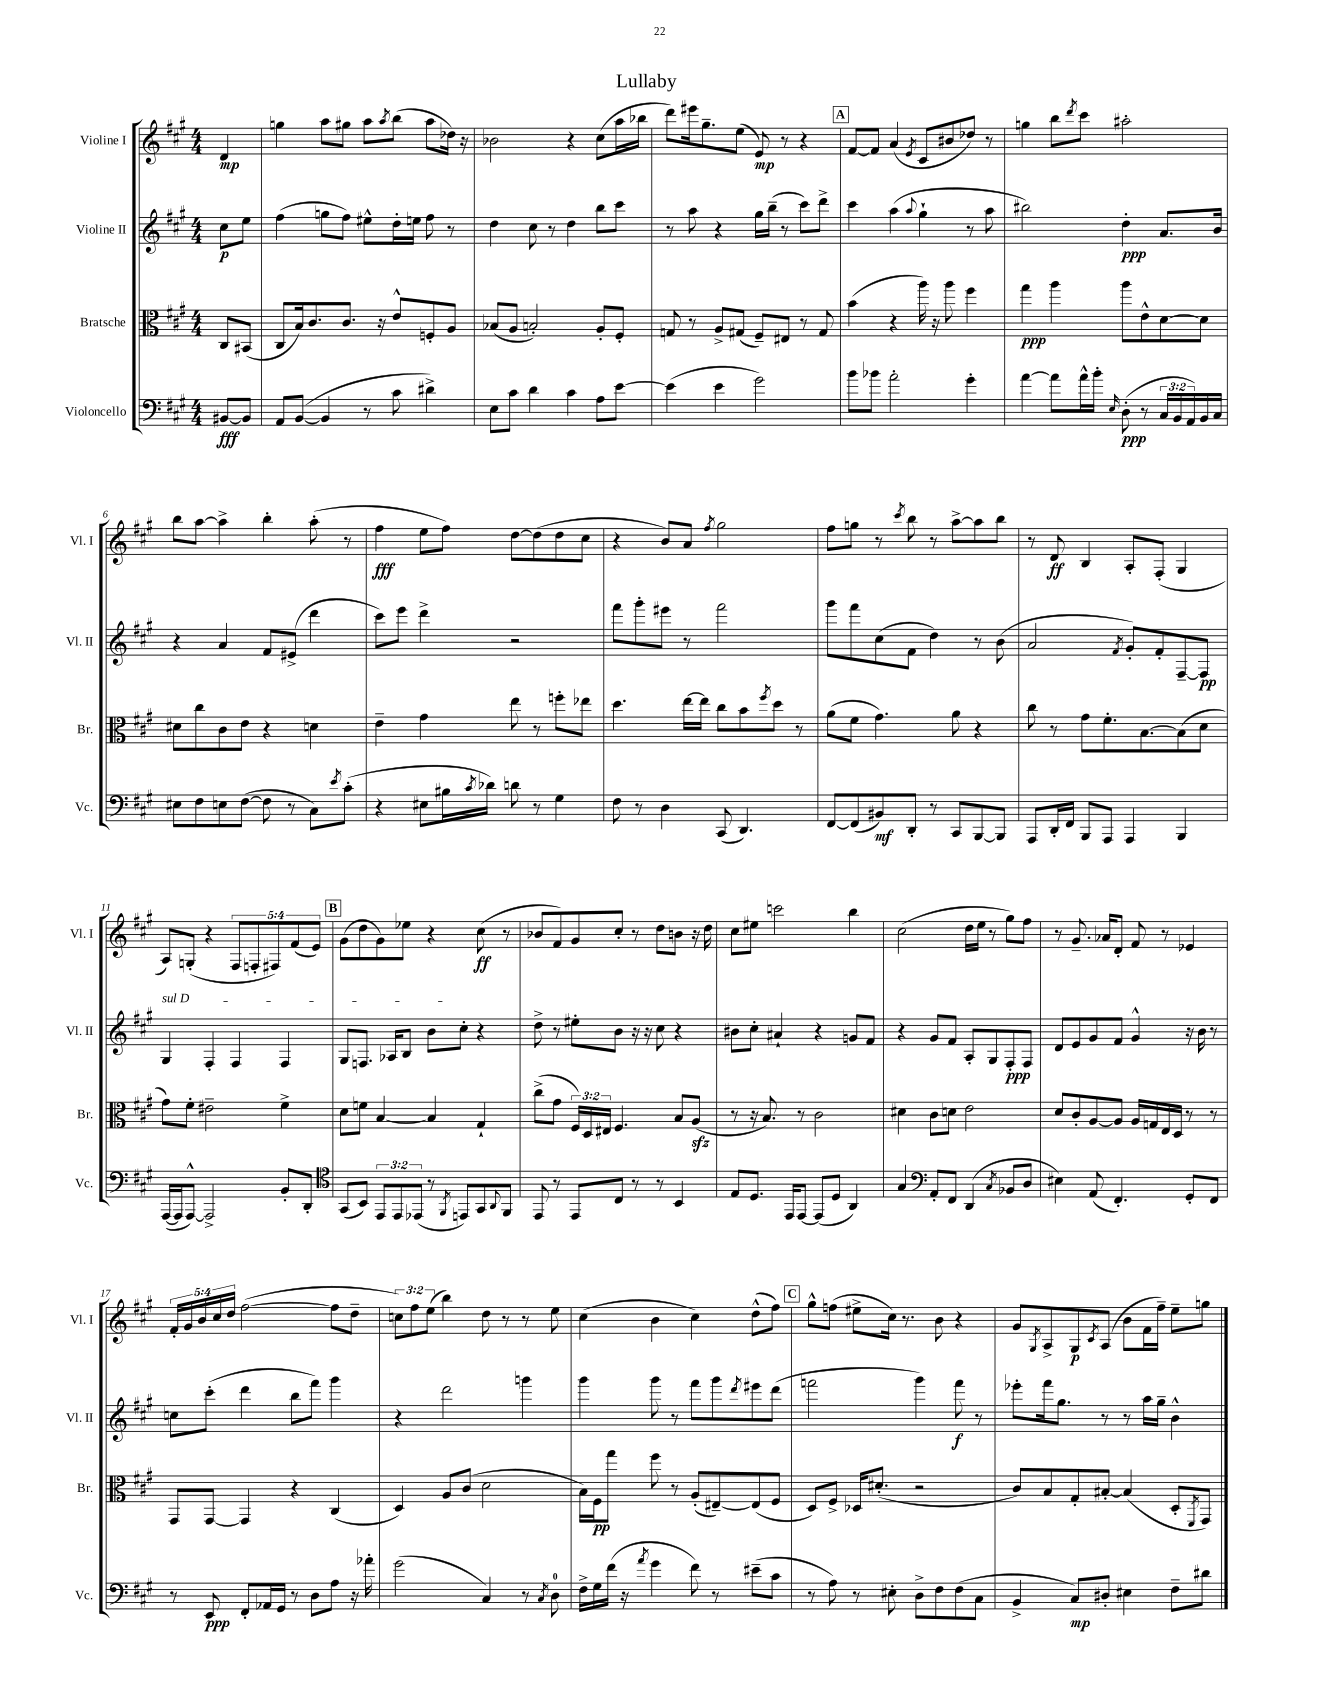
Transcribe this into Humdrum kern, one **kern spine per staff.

**kern	**dynam	**kern	**dynam	**kern	**dynam	**kern	**dynam
*part4	*part4	*part3	*part3	*part2	*part2	*part1	*part1
*staff4	*staff4	*staff3	*staff3	*staff2	*staff2	*staff1	*staff1
*I"Violoncello	*	*I"Bratsche	*	*I"Violine II	*	*I"Violine I	*
*I'Vc.	*	*I'Br.	*	*I'Vl. II	*	*I'Vl. I	*
*clefF4	*	*clefC3	*	*clefG2	*	*clefG2	*
*k[f#c#g#]	*	*k[f#c#g#]	*	*k[f#c#g#]	*	*k[f#c#g#]	*
*M4/4	*	*M4/4	*	*M4/4	*	*M4/4	*
=	=	=	=	=	=	=	=
[8BB#X/L	fff	8C#/L	.	8cc#\L	p	4d/	mp
8BB#/J]	.	(8BB#X/J	.	8ee\J	.	.	.
=1	=1	=1	=1	=1	=1	=1	=1
8AA/L	.	8C#/L	.	(4ff#\	.	4ggn\	.
([8BB/J	.	16B/k)	.	.	.	.	.
.	.	8.c#/	.	.	.	.	.
4BB/]	.	.	.	8ggn\L	.	8aa\L	.
.	.	8.c#/J	.	8ff#\J)	.	8gg#X\J	.
8r	.	.	.	8ee#X^^\L	.	8aa\L	.
.	.	16r	.	.	.	.	.
.	.	.	.	.	.	8qaa/	.
8c#\	.	8e^^/L	.	16dd'\L	.	(8bb\J	.
.	.	.	.	16een\JJ	.	.	.
4d#X^\)	.	8Fn'/	.	8ff#\	.	8aa\L	.
.	.	8A/J	.	8r	.	16dd-X\Jk)	.
.	.	.	.	.	.	16r	.
=2	=2	=2	=2	=2	=2	=2	=2
8E\L	.	(8B-X/L	.	4dd\	.	2b-X\	.
8c#\J	.	8A/J	.	.	.	.	.
4d\	.	2Bn'/)	.	8cc#\	.	.	.
.	.	.	.	8r	.	.	.
4c#\	.	.	.	4dd\	.	4r	.
8A\L	.	8A'/L	.	8bb\L	.	(8cc#\L	.
[8e\J	.	8F#'/J	.	8ccc#\J	.	16aa\L	.
.	.	.	.	.	.	16bb-X\JJ	.
=3	=3	=3	=3	=3	=3	=3	=3
(4e\]	.	8Gn/	.	8r	.	8ddd\L)	.
.	.	8r	.	8aa\	.	16eee#X\k	.
.	.	.	.	.	.	8.gg#~\	.
4e\	.	8A^/L	.	4r	.	.	.
.	.	(8G#X/J	.	.	.	(8ee\J	.
2g#\)	.	8F#~/L)	.	16gg#\LL	.	8e/)	mp
.	.	.	.	(16bb~\JJ	.	.	.
.	.	8E#X/J	.	8r	.	8r	.
.	.	8r	.	8ccc#\L)	.	4r	.
.	.	8G#/	.	8ddd^\J	.	.	.
!!LO:REH:place=s1:t=A
=4	=4	=4	=4	=4	=4	=4	=4
8b\L	.	(4b\	.	4ccc#\	.	[8f#/L	.
8b-X\J	.	.	.	.	.	8f#/J]	.
2a'\	.	4r	.	(4aa\	.	(4a/	.
.	.	.	.	8qqaa/	.	8qe/	.
.	.	16aa\)	.	4gg#`\	.	8c#/L	.
.	.	16r	.	.	.	.	.
.	.	8aa\	.	.	.	8b#X/	.
4g#'\	.	4ff#\	.	8r	.	8dd-X/J)	.
.	.	.	.	8aa\	.	8r	.
=5	=5	=5	=5	=5	=5	=5	=5
[4a\	.	4gg#\	ppp	2bb#X\)	.	4ggn\	.
8a\L]	.	4aa\	.	.	.	8bb\L	.
.	.	.	.	.	.	8qddd/	.
16a^^\L	.	.	.	.	.	8ccc#\J	.
16b'\JJ	.	.	.	.	.	.	.
16qqE/	.	.	.	.	.	.	.
(8D'\	ppp	8aa\L	.	4dd'\	ppp	2aa#X'\	.
8r	.	8e^^\	.	.	.	.	.
24C#/LL	.	[8d\	.	8.a/L	.	.	.
24BB/	.	.	.	.	.	.	.
24AA/)	.	.	.	.	.	.	.
16BB/	.	8d\J]	.	.	.	.	.
16C#/JJ	.	.	.	16b/Jk	.	.	.
!!LO:LB:g=z
=6	=6	=6	=6	=6	=6	=6	=6
8E#X\L	.	8d#X\L	.	4r	.	8bb\L	.
8F#\	.	8cc#\	.	.	.	[8aa\J	.
8En\	.	8c#\	.	4a/	.	4aa^\]	.
([8F#\J	.	8e\J	.	.	.	.	.
8F#\]	.	4r	.	8f#/L	.	4bb'\	.
8r	.	.	.	(8e#X^/J	.	.	.
8C#\L)	.	4dn\	.	4ddd\	.	(8aa'\	.
8qe/	.	.	.	.	.	.	.
(8c#'\J	.	.	.	.	.	8r	.
=7	=7	=7	=7	=7	=7	=7	=7
4r	.	4e~\	.	8ccc#\L)	.	4ff#\	fff
.	.	.	.	8eee\J	.	.	.
8E#X\L	.	4g#\	.	4ddd^\	.	8ee\L	.
16B#X\L	.	.	.	.	.	8ff#\J)	.
8qc#/	.	.	.	.	.	.	.
16d-X\JJ)	.	.	.	.	.	.	.
8dn\	.	8ee\	.	2r	.	[8dd\L	.
8r	.	8r	.	.	.	(8dd\]	.
4G#\	.	8ffn'\L	.	.	.	8dd\	.
.	.	8ee-X\J	.	.	.	8cc#\J	.
=8	=8	=8	=8	=8	=8	=8	=8
8F#\	.	4.dd\	.	8fff#\L	.	4r	.
8r	.	.	.	8ggg#'\	.	.	.
4D\	.	.	.	8eee#X\J	.	8b/L)	.
.	.	[16ee\LL	.	8r	.	8a/J	.
.	.	16ee\JJ]	.	.	.	.	.
.	.	.	.	.	.	8qff#/	.
(8CC#/	.	8cc#\L	.	2fff#\	.	2gg#\	.
4.DD/)	.	8b\	.	.	.	.	.
.	.	8qff#/	.	.	.	.	.
.	.	8dd\J	.	.	.	.	.
.	.	8r	.	.	.	.	.
=9	=9	=9	=9	=9	=9	=9	=9
[8FF#/L	.	(8a\L	.	8ggg#\L	.	8ff#\L	.
(8FF#/]	.	8f#\J	.	8fff#\	.	8ggn\J	.
8BB#X/)	mf	4.g#\)	.	(8cc#\	.	8r	.
.	.	.	.	.	.	8qccc#/	.
8DD'/J	.	.	.	8f#\J	.	8bb\	.
8r	.	.	.	4dd\)	.	8r	.
8CC#/L	.	8a\	.	.	.	[8aa^\L	.
[8BBB/	.	4r	.	8r	.	8aa\]	.
8BBB/J]	.	.	.	(8b\	.	8bb\J	.
=10	=10	=10	=10	=10	=10	=10	=10
8AAA/L	.	8cc#\	.	2a/	.	8r	.
16DD'/L	.	8r	.	.	.	8d/	ff
16FF#/JJ	.	.	.	.	.	.	.
8BBB/L	.	8g#\L	.	.	.	4B/	.
8AAA/J	.	8.f#'\	.	.	.	.	.
.	.	.	.	8qf#/	.	.	.
4AAA/	.	.	.	8g#'/L)	.	8A'/L	.
.	.	[8.B\	.	.	.	.	.
.	.	.	.	8f#'/	.	(8F#'/J	.
4BBB/	.	(8B\]	.	[8F#~/	.	4G#/	.
.	.	8d\J	.	8F#/J]	pp	.	.
!!LO:LB:g=z
=11	=11	=11	=11	=11	=11	=11	=11
!	!	!	!	!LO:TX:a:i:t=sul D	!	!	!
([16AAA/LL	.	8g#\L)	.	4G#/	.	8A/L)	.
16AAA/J]	.	.	.	.	.	.	.
[8AAA^^/J)	.	8f#'\J	.	.	.	(8Gn'/J	.
2AAA^/]	.	2e#X~\	.	4F#'/	.	4r	.
.	.	.	.	4F#/	.	10F#/L	.
.	.	.	.	.	.	10Fn'/	.
.	.	.	.	.	.	10F#X/)	.
8BB'/L	.	4f#^\	.	4F#/	.	.	.
.	.	.	.	.	.	(10f#/	.
8DD'/J	.	.	.	.	.	.	.
.	.	.	.	.	.	10e/J)	.
!!LO:REH:place=s1:t=B
=12	=12	=12	=12	=12	=12	=12	=12
*clefC4	*	*	*	*	*	*	*
(8GG#/L	.	8d\L	.	8G#/L	.	(8g#\L	.
8BB/J)	.	8fn\J	.	8.Fn/J	.	8dd\	.
12EE/L	.	[4B/	.	.	.	8g#\)	.
.	.	.	.	16A-X/KL	.	.	.
12EE/	.	.	.	.	.	.	.
.	.	.	.	8B/J	.	8ee-X\J	.
(12EE-X/J	.	.	.	.	.	.	.
8r	.	4B/]	.	8b\L	.	4r	.
8qFF#/	.	.	.	.	.	.	.
8EEn/L)	.	.	.	8cc#'\J	.	.	.
8GG#/	.	4G#`/	.	4r	.	(8cc#\	ff
8qqAA/	.	.	.	.	.	.	.
8FF#/J	.	.	.	.	.	8r	.
=13	=13	=13	=13	=13	=13	=13	=13
8EE/	.	(8cc#^\L	.	8dd^\	.	8b-X/L	.
8r	.	8g#\J	.	8r	.	8f#/)	.
8EE/L	.	24F#/LL)	.	8ee#X'\L	.	8g#/	.
.	.	24D/	.	.	.	.	.
.	.	24E#X/JJ	.	.	.	.	.
8C#/J	.	4.F#/	.	8b\J	.	8cc#'/J	.
8r	.	.	.	16r	.	8r	.
.	.	.	.	16r	.	.	.
8r	.	.	.	8cc#\	.	8dd\L	.
4BB/	.	8B/L	.	4r	.	8bn\J	.
.	.	(8Azz/J	.	.	.	16r	.
.	.	.	.	.	.	16dd\	.
=14	=14	=14	=14	=14	=14	=14	=14
8E/L	.	8r	.	8b#X\L	.	8cc#\L	.
8.D/J	.	16r	.	8cc#'\J	.	8ee#X\J	.
.	.	8.B/)	.	.	.	.	.
.	.	.	.	4a#X`/	.	2cccn\	.
16EE/KL	.	.	.	.	.	.	.
[8EE/J	.	8r	.	.	.	.	.
(8EE/L]	.	2c#\	.	4r	.	.	.
8D/J	.	.	.	.	.	.	.
4AA/)	.	.	.	8gn/L	.	4bb\	.
.	.	.	.	8f#/J	.	.	.
=15	=15	=15	=15	=15	=15	=15	=15
4G#/	.	4d#X\	.	4r	.	(2cc#\	.
*clefF4	*	*	*	*	*	*	*
8AA'/L	.	8c#\L	.	8g#/L	.	.	.
8FF#/J	.	8dn\J	.	8f#/J	.	.	.
(4DD/	.	2e\	.	8A'/L	.	16dd\LL	.
.	.	.	.	.	.	16ee\JJ	.
.	.	.	.	8G#/	.	8r	.
8qC#/	.	.	.	.	.	.	.
8BB-X/L	.	.	.	8F#'/	ppp	8gg#\L)	.
8D/J	.	.	.	8F#/J	.	8ff#\J	.
=16	=16	=16	=16	=16	=16	=16	=16
4E#X\)	.	8d/L	.	8d/L	.	8r	.
.	.	8c#'/	.	8e/	.	8.g#~/	.
(8AA/	.	[8A/	.	8g#/	.	.	.
.	.	.	.	.	.	16a-X/KL	.
4.FF#'/)	.	8A/J]	.	8f#/J	.	8d'/J	.
.	.	16A/LL	.	4g#^^/	.	8f#/	.
.	.	16Gn/	.	.	.	.	.
.	.	16E/	.	.	.	8r	.
.	.	16D/JJ	.	.	.	.	.
8GG#'/L	.	8r	.	16r	.	4e-X/	.
.	.	.	.	16b\	.	.	.
8FF#/J	.	8r	.	8r	.	.	.
!!LO:LB:g=z
=17	=17	=17	=17	=17	=17	=17	=17
8r	.	8GG#/L	.	8ccn\L	.	20f#'/LL	.
.	.	.	.	.	.	20g#/	.
.	.	.	.	.	.	20b/	.
8EE/	ppp	[8GG#/J	.	(8ccc#'\J	.	.	.
.	.	.	.	.	.	20cc#/	.
.	.	.	.	.	.	20dd/JJ	.
8FF#'/L	.	4GG#/]	.	4ddd\	.	([2ff#\	.
16AA-X/L	.	.	.	.	.	.	.
16GG#/JJ	.	.	.	.	.	.	.
8r	.	4r	.	8bb\L	.	.	.
8D\L	.	.	.	8fff#\J)	.	.	.
8A\J	.	(4C#/	.	4ggg#\	.	8ff#\L]	.
16r	.	.	.	.	.	8dd~\J	.
16a-X'\	.	.	.	.	.	.	.
=18	=18	=18	=18	=18	=18	=18	=18
(2g#\	.	4D/)	.	4r	.	12ccn\L)	.
.	.	.	.	.	.	12ff#\	.
.	.	.	.	.	.	(12ee\J	.
.	.	8A/L	.	2ddd\	.	4bb\)	.
.	.	(8c#/J	.	.	.	.	.
4C#/)	.	2d\	.	.	.	8dd\	.
.	.	.	.	.	.	8r	.
8r	.	.	.	4gggn\	.	8r	.
8qC#/	.	.	.	.	.	.	.
8D\	.	.	.	.	.	8ee\	.
=19	=19	=19	=19	=19	=19	=19	=19
16F#^\LL	.	16B\LL)	.	4ggg#\	.	(4cc#\	.
16G#\	.	16F#\J	pp	.	.	.	.
(16f#\JJ	.	8gg#\J	.	.	.	.	.
16r	.	.	.	.	.	.	.
8qa/	.	.	.	.	.	.	.
4g#\	.	8ff#\	.	8ggg#\	.	4b\	.
.	.	8r	.	8r	.	.	.
8f#\)	.	(8A'/L	.	8fff#\L	.	4cc#\)	.
8r	.	[8E#X~/)	.	8ggg#\	.	.	.
.	.	.	.	8qddd/	.	.	.
(8e#X~\L	.	(8E#/]	.	8eee#X\	.	(8dd^^\L	.
8c#\J	.	8F#/J	.	(8ddd\J	.	8ff#\J)	.
!!LO:REH:place=s1:t=C
=20	=20	=20	=20	=20	=20	=20	=20
8r	.	8D/L)	.	2fffn\	.	8gg#^^\L	.
8A\)	.	8F#^/J	.	.	.	(8ffn\J	.
8r	.	16D-X/KL	.	.	.	8ee#X^\L	.
.	.	(8.d#X'/J	.	.	.	.	.
8E#X'\	.	.	.	.	.	16cc#\Jk)	.
.	.	.	.	.	.	8.r	.
8D^\L	.	2r	.	4ggg#\)	.	.	.
8F#\	.	.	.	.	.	8b\	.
(8F#\	.	.	.	8fff\	f	4r	.
8C#\J	.	.	.	8r	.	.	.
=21	=21	=21	=21	=21	=21	=21	=21
4BB^/	.	8c#/L)	.	8eee-X'\L	.	8g#/L	.
.	.	.	.	.	.	8qG#/	.
.	.	8B/	.	16fff#\k	.	8A^/	.
.	.	.	.	8.gg#\J	.	.	.
8C#/L)	mp	8G#'/	.	.	.	8G#/	p
.	.	.	.	.	.	8qc#/	.
8D#X'/J	.	[8B#X'/J	.	8r	.	(8A/J	.
4E#X\	.	(4B#/]	.	8r	.	8b\L	.
.	.	.	.	16aa\LL	.	16f#\L	.
.	.	.	.	16gg#~\JJ	.	16ff#~\JJ)	.
8F#~\L	.	8D'/L	.	4b^^\	.	8ee~\L	.
.	.	8qFF#/	.	.	.	.	.
8d#X\J	.	8GG#/J)	.	.	.	8ggn\J	.
==	==	==	==	==	==	==	==
*-	*-	*-	*-	*-	*-	*-	*-
